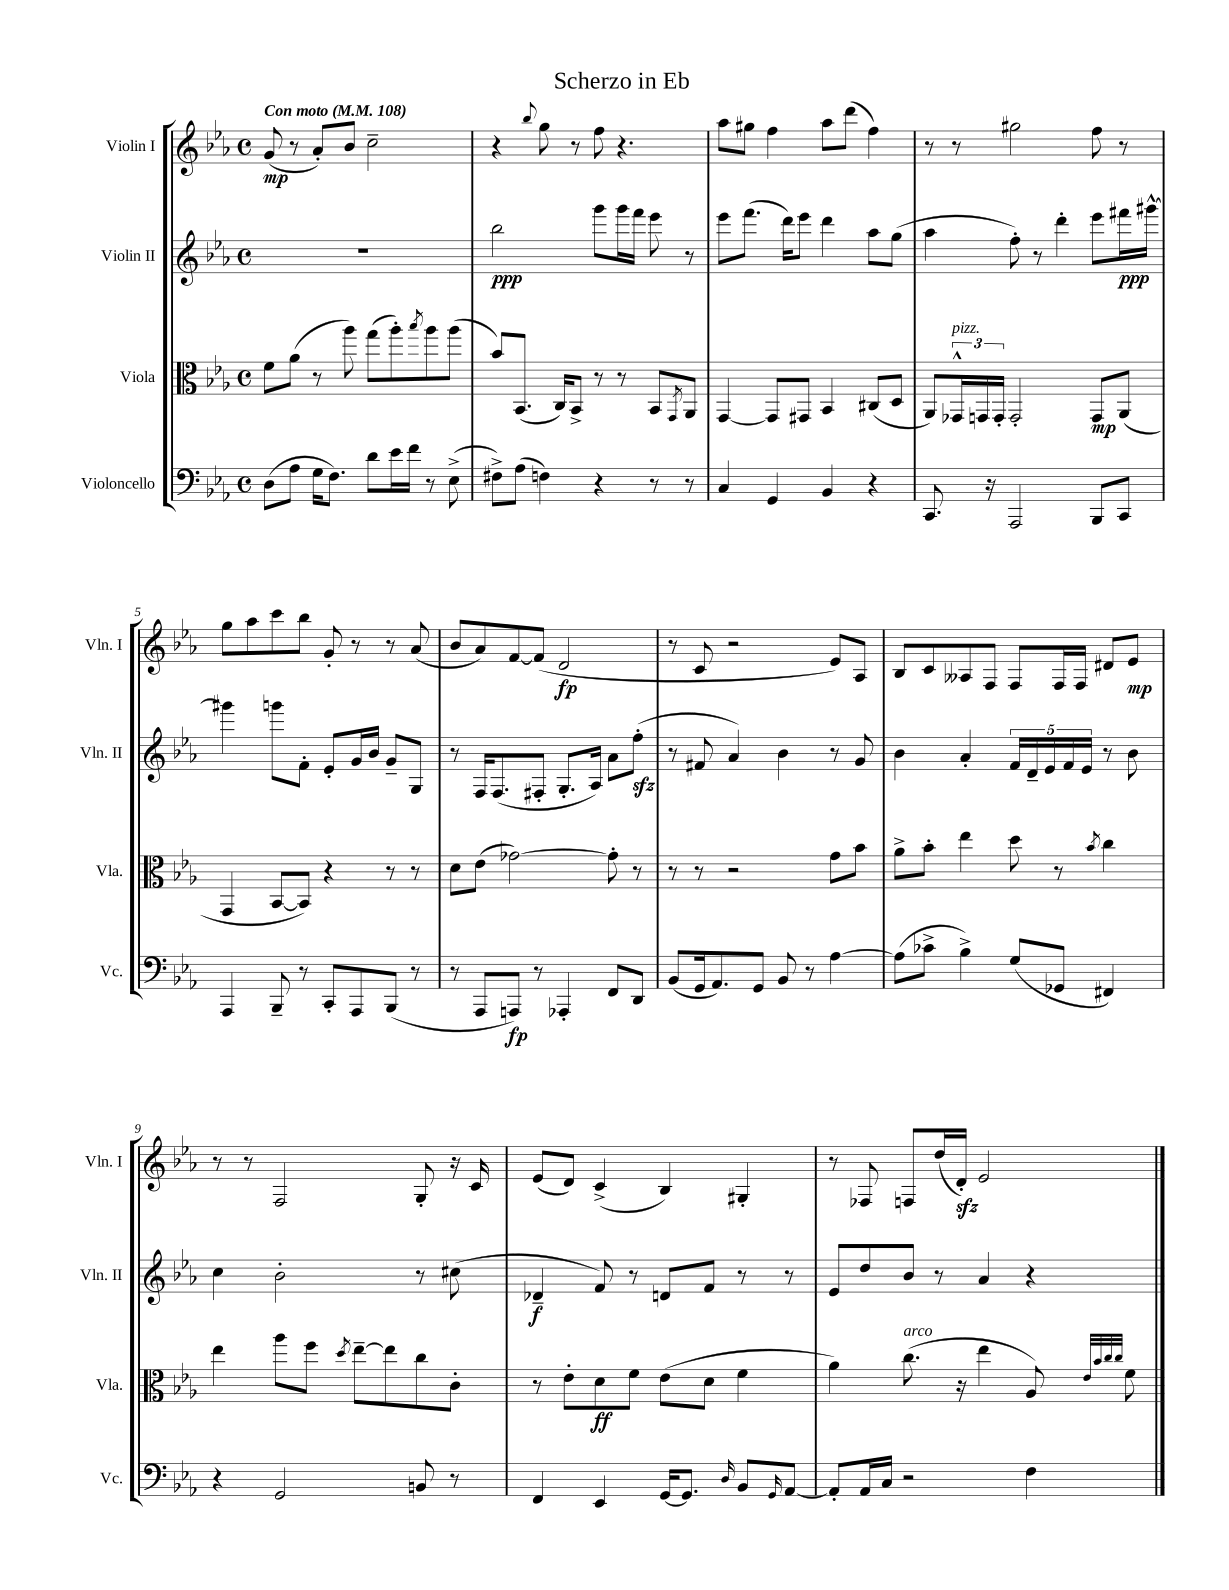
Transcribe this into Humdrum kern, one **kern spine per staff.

**kern	**dynam	**kern	**dynam	**kern	**dynam	**kern	**dynam
*part4	*part4	*part3	*part3	*part2	*part2	*part1	*part1
*staff4	*staff4	*staff3	*staff3	*staff2	*staff2	*staff1	*staff1
*I"Violoncello	*	*I"Viola	*	*I"Violin II	*	*I"Violin I	*
*I'Vc.	*	*I'Vla.	*	*I'Vln. II	*	*I'Vln. I	*
*clefF4	*	*clefC3	*	*clefG2	*	*clefG2	*
*k[b-e-a-]	*	*k[b-e-a-]	*	*k[b-e-a-]	*	*k[b-e-a-]	*
*M4/4	*	*M4/4	*	*M4/4	*	*M4/4	*
*met(c)	*	*met(c)	*	*met(c)	*	*met(c)	*
*MM108	*	*MM108	*	*MM108	*	*MM108	*
=1	=1	=1	=1	=1	=1	=1	=1
!	!	!	!	!	!	!LO:TX:a:B:t=Con moto	!
(8D\L	.	8f\L	.	1r	.	(8g/	mp
8A-\J	.	(8a-\J	.	.	.	8r	.
16G\KL	.	8r	.	.	.	8a-'/L)	.
8.F\J)	.	.	.	.	.	.	.
.	.	8aa-\)	.	.	.	8b-/J	.
8d\L	.	(8gg\L	.	.	.	2cc~\	.
16e-\L	.	8aa-'\)	.	.	.	.	.
16f\JJ	.	.	.	.	.	.	.
.	.	8qbb-/	.	.	.	.	.
8r	.	8aa-\	.	.	.	.	.
(8E-^\	.	(8aa-\J	.	.	.	.	.
=2	=2	=2	=2	=2	=2	=2	=2
8F#X^\L)	.	8b-/L)	.	2bb-\	ppp	4r	.
(8A-\J	.	(8.BB-/J	.	.	.	.	.
.	.	.	.	.	.	8qqbb-/	.
4Fn\)	.	.	.	.	.	8gg\	.
.	.	16C/KL)	.	.	.	.	.
.	.	8BB-^/J	.	.	.	8r	.
4r	.	8r	.	8ggg\L	.	8ff\	.
.	.	8r	.	16ggg\L	.	4.r	.
.	.	.	.	16fff\JJ	.	.	.
8r	.	8BB-/L	.	8eee-\	.	.	.
.	.	8qGG/	.	.	.	.	.
8r	.	8AA-/J	.	8r	.	.	.
=3	=3	=3	=3	=3	=3	=3	=3
4C/	.	[4GG/	.	8eee-\L	.	8aa-\L	.
.	.	.	.	(8.fff\J	.	8gg#X\J	.
4GG/	.	8GG/L]	.	.	.	4ff\	.
.	.	.	.	16ddd\KL)	.	.	.
.	.	8GG#X/J	.	8eee-\J	.	.	.
4BB-/	.	4BB-/	.	4ddd\	.	8aa-\L	.
.	.	.	.	.	.	(8ddd\J	.
4r	.	(8C#X/L	.	8aa-\L	.	4ff\)	.
.	.	8D/J	.	(8gg\J	.	.	.
=4	=4	=4	=4	=4	=4	=4	=4
8.CC/	.	8AA-/L)	.	4aa-\	.	8r	.
!	!	!LO:TX:a:i:t=pizz.	!	!	!	!	!
.	.	24GG-X^^/L	.	.	.	8r	.
.	.	24GGn/	.	.	.	.	.
16r	.	.	.	.	.	.	.
.	.	24GG'/JJ	.	.	.	.	.
2AAA-/	.	2GG'/	.	8ff'\)	.	2gg#X\	.
.	.	.	.	8r	.	.	.
.	.	.	.	4ddd'\	.	.	.
8BBB-/L	.	8GG/L	mp	8eee-\L	.	8ff\	.
8CC/J	.	(8AA-/J	.	16fff#X\L	ppp	8r	.
.	.	.	.	[16ggg#X^^\JJ	.	.	.
!!LO:LB:g=z
=5	=5	=5	=5	=5	=5	=5	=5
4AAA-/	.	4GG/	.	4ggg#X\]	.	8gg\L	.
.	.	.	.	.	.	8aa-\	.
8BBB-~/	.	[8BB-/L	.	8gggn\L	.	8ccc\	.
8r	.	8BB-/J])	.	8f'\J	.	8bb-\J	.
8CC'/L	.	4r	.	8e-'/L	.	8g'/	.
8AAA-/	.	.	.	16g/L	.	8r	.
.	.	.	.	16b-/JJ	.	.	.
(8BBB-/J	.	8r	.	8g~/L	.	8r	.
8r	.	8r	.	8G/J	.	(8a-/	.
=6	=6	=6	=6	=6	=6	=6	=6
8r	.	8d\L	.	8r	.	8b-/L	.
8AAA-/L	.	(8e-\J	.	16F/KL	.	8a-/)	.
.	.	.	.	(8.F/	.	.	.
8AAAn/J)	fp	[2g-X\)	.	.	.	[8f/	.
8r	.	.	.	8F#X'/J	.	(8f/J]	.
4AAA-X'/	.	.	.	8.G'/L	.	2d/	fp
.	.	.	.	16A-/Jk)	.	.	.
8FF/L	.	8g-'\]	.	8a-\L	.	.	.
8DD/J	.	8r	.	(8ffzz'\J	.	.	.
=7	=7	=7	=7	=7	=7	=7	=7
(8BB-/L	.	8r	.	8r	.	8r	.
16GG/k	.	8r	.	8f#X/	.	8c/	.
8.AA-/)	.	.	.	.	.	.	.
.	.	2r	.	4a-/)	.	2r	.
8GG/J	.	.	.	.	.	.	.
8BB-/	.	.	.	4b-\	.	.	.
8r	.	.	.	.	.	.	.
[4A-\	.	8g\L	.	8r	.	8e-/L)	.
.	.	8b-\J	.	8g/	.	8A-/J	.
=8	=8	=8	=8	=8	=8	=8	=8
(8A-\L]	.	8a-^\L	.	4b-\	.	8B-/L	.
8c-X^\J	.	8b-'\J	.	.	.	8c/	.
4B-^\)	.	4ee-\	.	4a-'/	.	8A--X/	.
.	.	.	.	.	.	8F/J	.
(8G/L	.	8dd\	.	20f/LL	.	8F/L	.
.	.	.	.	20d~/	.	.	.
.	.	.	.	20e-/	.	.	.
8GG-X/J	.	8r	.	.	.	16F/L	.
.	.	.	.	20f/	.	.	.
.	.	.	.	.	.	16F/JJ	.
.	.	.	.	20e-/JJ	.	.	.
.	.	8qb-/	.	.	.	.	.
4FF#X/)	.	4cc\	.	8r	.	8d#X/L	.
.	.	.	.	8b-\	.	8e-/J	mp
!!LO:LB:g=z
=9	=9	=9	=9	=9	=9	=9	=9
4r	.	4ee-\	.	4cc\	.	8r	.
.	.	.	.	.	.	8r	.
2GG/	.	8aa-\L	.	2b-'\	.	2F/	.
.	.	8ff\J	.	.	.	.	.
.	.	8qdd/	.	.	.	.	.
.	.	[8ee-~\L	.	.	.	.	.
.	.	8ee-\]	.	.	.	.	.
8BBn/	.	8cc\	.	8r	.	8G'/	.
8r	.	8c'\J	.	(8cc#X\	.	16r	.
.	.	.	.	.	.	16c/	.
=10	=10	=10	=10	=10	=10	=10	=10
4FF/	.	8r	.	4d-X~/	f	(8e-/L	.
.	.	8e-'\L	.	.	.	8d/J)	.
4EE-/	.	8d\	ff	8f/)	.	(4c^/	.
.	.	8f\J	.	8r	.	.	.
[16GG/KL	.	(8e-\L	.	8dn/L	.	4B-/)	.
8.GG/J]	.	.	.	.	.	.	.
.	.	8d\J	.	8f/J	.	.	.
16qqD/	.	.	.	.	.	.	.
8BB-/L	.	4f\	.	8r	.	4G#X'/	.
16qqGG/	.	.	.	.	.	.	.
[8AA-/J	.	.	.	8r	.	.	.
=11	=11	=11	=11	=11	=11	=11	=11
8AA-'/L]	.	4a-\)	.	8e-/L	.	8r	.
16AA-/L	.	.	.	8dd/	.	8F-X/	.
16C/JJ	.	.	.	.	.	.	.
!	!	!LO:TX:a:i:t=arco	!	!	!	!	!
2r	.	(8.cc\	.	8b-/J	.	8Fn/L	.
.	.	.	.	8r	.	(16dd/L	.
.	.	16r	.	.	.	16dzz'/JJ)	.
.	.	4ee-\	.	4a-/	.	2e-/	.
4F\	.	8A-/)	.	4r	.	.	.
.	.	32qqe-/LLL	.	.	.	.	.
.	.	32qqb-/	.	.	.	.	.
.	.	32qqcc/	.	.	.	.	.
.	.	32qqcc/JJJ	.	.	.	.	.
.	.	8f\	.	.	.	.	.
==	==	==	==	==	==	==	==
*-	*-	*-	*-	*-	*-	*-	*-
